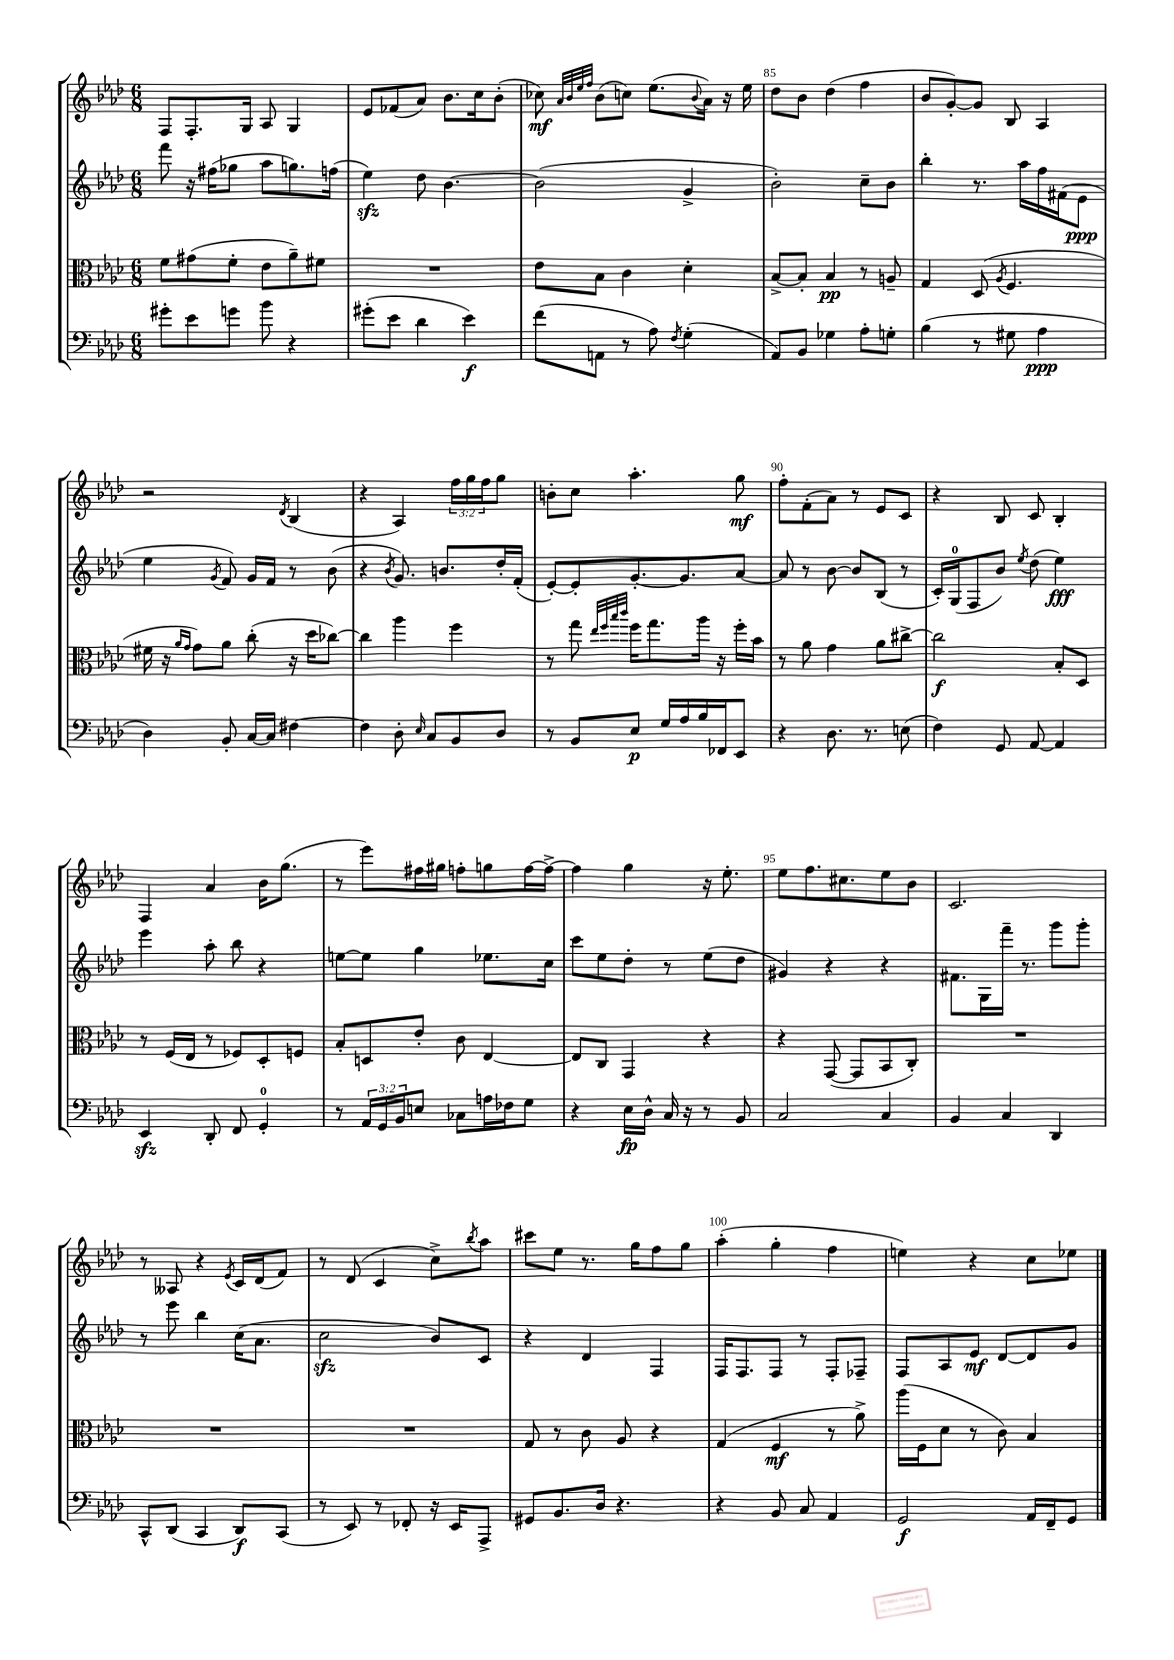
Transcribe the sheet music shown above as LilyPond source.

<<
\new StaffGroup <<
\new Staff = "s0" {
    \clef treble \key aes \major \numericTimeSignature \time 6/8 \override Staff.TupletNumber.text = #tuplet-number::calc-fraction-text
    f8 f8.-. g16 aes8 g4 |
    ees'8 fes'8( aes'8) bes'8. c''16 bes'8-.( |
    ces''8\mf) \grace { aes'32 bes'32 ees''32 f''32 } bes'8( c''8) ees''8.( \appoggiatura { bes'8 } aes'16) r16 ees''16 |
    des''8 bes'8 des''4( f''4 |
    bes'8 g'8~-.) g'8 bes8 aes4 |
    r2 \acciaccatura { des'8 } bes4( |
    r4 aes4) \tuplet 3/2 { f''16 g''16 f''16 } g''8 |
    b'8-. c''8 aes''4.-. g''8\mf |
    f''8-. f'8-.( aes'8) r8 ees'8 c'8 |
    r4 bes8 c'8 bes4-. |
    f4 aes'4 bes'16 g''8.( |
    r8 ees'''8) fis''16 gis''16 f''8-. g''8 f''16~ f''16~-> |
    f''4 g''4 r16 ees''8.-. |
    ees''8 f''8. cis''8. ees''8 bes'8 |
    c'2. |
    r8 aeses8 r4 \acciaccatura { ees'8 } c'16 des'16( f'8) |
    r8 des'8( c'4 c''8->) \acciaccatura { bes''8 } aes''8 |
    cis'''8 ees''8 r8. g''16 f''8 g''8 |
    aes''4-.( g''4-. f''4 |
    e''4) r4 c''8 ees''8 \bar "|." |
}
\new Staff = "s1" {
    \clef treble \key aes \major \numericTimeSignature \time 6/8
    f'''8 r16 fis''16( ges''8 aes''8 g''8.) f''16( |
    ees''4\sfz) des''8 bes'4.~ |
    bes'2( g'4-> |
    bes'2-.) c''8-- bes'8 |
    bes''4-. r8. aes''16 f''16 fis'16( ees'8\ppp |
    ees''4 \acciaccatura { g'8 } f'8) g'16 f'16 r8 bes'8( |
    r4 \acciaccatura { bes'8 } g'8.) b'8. des''16-. f'16-.( |
    ees'8~-.) ees'8-. g'8.~-. g'8. aes'8~ |
    aes'8 r8 bes'8~ bes'8 bes8( r8 |
    c'16-.) g16-0( f8 bes'8) \acciaccatura { ees''8 } des''8( ees''4\fff) |
    ees'''4 aes''8-. bes''8 r4 |
    e''8~ e''8 g''4 ees''8. c''16 |
    c'''8 ees''8 des''8-. r8 ees''8( des''8 |
    gis'4) r4 r4 |
    fis'8. g16 f'''16-- r8. g'''8 g'''8-. |
    r8 ees'''8 bes''4 c''16( aes'8. |
    c''2\sfz bes'8) c'8 |
    r4 des'4 f4 |
    f16 f8. f8 r8 f8-. fes8-- |
    f8 aes8 ees'8\mf des'8~ des'8 g'8 \bar "|." |
}
\new Staff = "s2" {
    \clef alto \key aes \major \numericTimeSignature \time 6/8
    f'8 gis'8( f'8-. ees'8 aes'8--) fis'8 |
    R2. |
    ees'8 bes8 c'4 des'4-. |
    bes8~-> bes8-. bes4\pp r8 a8-- |
    g4 des8( \acciaccatura { aes8 } f4. |
    fis'16 r16 \grace { aes'16 g'16 } g'8) aes'8 c''8-.( r16 des''16 ces''8~) |
    ces''4 aes''4 f''4 |
    r8 g''8 \grace { ees''32 f''32 bes''32 c'''32 } f''16 g''8. aes''16 r16 f''16-. bes'16 |
    r8 aes'8 g'4 aes'8 cis''8~-> |
    cis''2\f bes8-. des8 |
    r8 f16( ees16 r8 fes8) des8-. f8 |
    bes8-. d8 ees'8-. c'8 ees4~ |
    ees8 c8 g,4 r4 |
    r4 g,8~( g,8 bes,8 c8-.) |
    R2. |
    R2. |
    R2. |
    g8 r8 c'8 aes8 r4 |
    g4( f4\mf r8 aes'8->) |
    aes''16( f16 des'8 r8 c'8) bes4 \bar "|." |
}
\new Staff = "s3" {
    \clef bass \key aes \major \numericTimeSignature \time 6/8 \override Staff.TupletNumber.text = #tuplet-number::calc-fraction-text
    gis'8-. ees'8 g'8 bes'8 r4 |
    gis'8-.( ees'8 des'4 ees'4\f) |
    f'8( a,8 r8 aes8) \acciaccatura { f8 } g4-.( |
    aes,8) bes,8 ges4 aes8-. g8-. |
    bes4( r8 gis8 aes4\ppp |
    des4) bes,8-. c16~ c16 fis4~ |
    fis4 des8-. \grace { ees16 } c8 bes,8 des8 |
    r8 bes,8 ees8\p g16 aes16 bes16 fes,16 ees,8 |
    r4 des8. r8. e8( |
    f4) g,8 aes,8~ aes,4 |
    ees,4\sfz des,8-. f,8 g,4-0-. |
    r8 \tuplet 3/2 { aes,16 g,16 bes,16 } e8 ces8 a16 fes16 g8 |
    r4 ees16\fp des16-^ c16 r16 r8 bes,8 |
    c2 c4 |
    bes,4 c4 des,4 |
    c,8-^ des,8( c,4 des,8\f) c,8( |
    r8 ees,8) r8 fes,8-. r16 ees,16 aes,,8-> |
    gis,8 bes,8. des16 r4. |
    r4 bes,8 c8 aes,4 |
    g,2\f aes,16 f,16-- g,8 \bar "|." |
}
>>
>>
\layout { \context { \Score currentBarNumber = #82 \override BarNumber.break-visibility = ##(#f #t #t) barNumberVisibility = #(every-nth-bar-number-visible 5) } }
